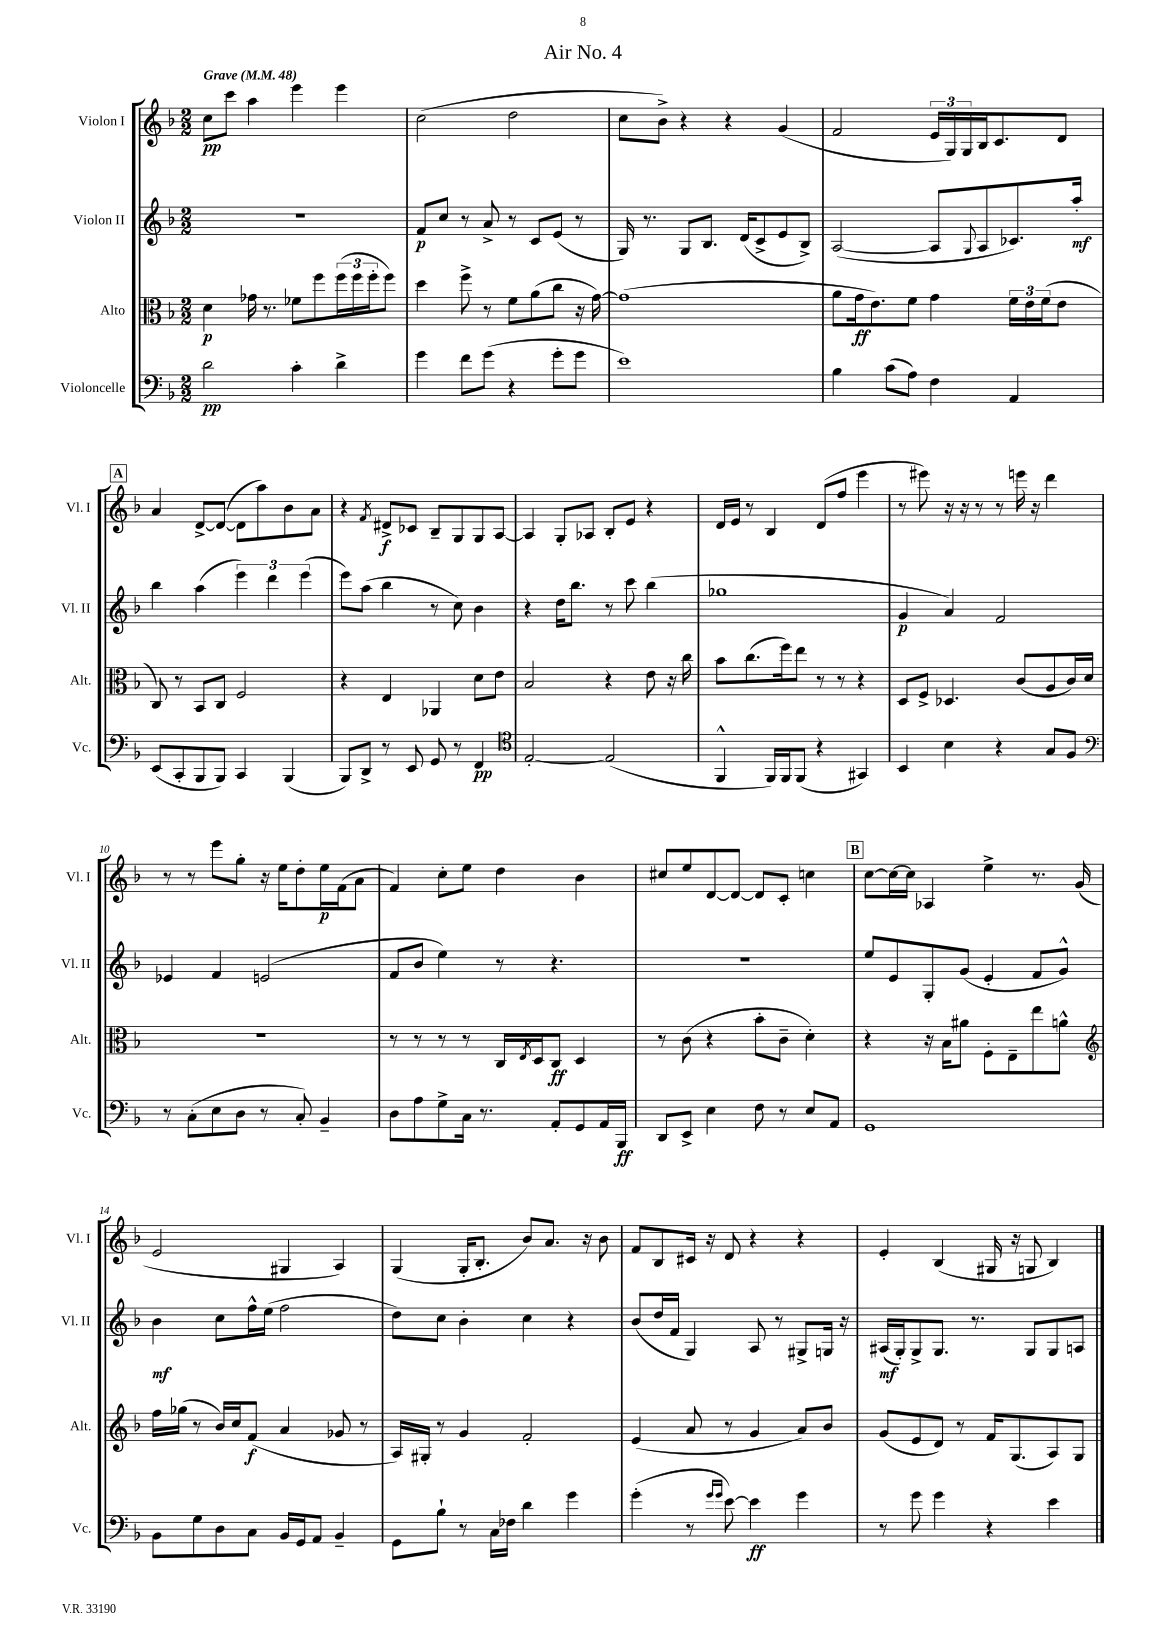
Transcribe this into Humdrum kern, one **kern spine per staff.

**kern	**dynam	**kern	**dynam	**kern	**dynam	**kern	**dynam
*part4	*part4	*part3	*part3	*part2	*part2	*part1	*part1
*staff4	*staff4	*staff3	*staff3	*staff2	*staff2	*staff1	*staff1
*I"Violoncelle	*	*I"Alto	*	*I"Violon II	*	*I"Violon I	*
*I'Vc.	*	*I'Alt.	*	*I'Vl. II	*	*I'Vl. I	*
*clefF4	*	*clefC3	*	*clefG2	*	*clefG2	*
*k[b-]	*	*k[b-]	*	*k[b-]	*	*k[b-]	*
*M2/2	*	*M2/2	*	*M2/2	*	*M2/2	*
*MM48	*	*MM48	*	*MM48	*	*MM48	*
=1	=1	=1	=1	=1	=1	=1	=1
!	!	!	!	!	!	!LO:TX:a:B:t=Grave	!
2d\	pp	4d\	p	1r	.	8cc\L	pp
.	.	.	.	.	.	8ccc\J	.
.	.	16g-X\	.	.	.	4aa\	.
.	.	8.r	.	.	.	.	.
4c'\	.	8f-X\L	.	.	.	4eee\	.
.	.	8ff\	.	.	.	.	.
4d^\	.	(24ff\L	.	.	.	4eee\	.
.	.	24ff\	.	.	.	.	.
.	.	24ff'\J	.	.	.	.	.
.	.	8ff\J)	.	.	.	.	.
=2	=2	=2	=2	=2	=2	=2	=2
4g\	.	4dd\	.	8f/L	p	(2cc\	.
.	.	.	.	8cc/J	.	.	.
8f\L	.	8ff^\	.	8r	.	.	.
(8g\J	.	8r	.	8a^/	.	.	.
4r	.	8f\L	.	8r	.	2dd\	.
.	.	(8a\	.	8c/L	.	.	.
8g'\L	.	8cc\J	.	(8e/J	.	.	.
8g\J	.	16r	.	8r	.	.	.
.	.	[16g\)	.	.	.	.	.
=3	=3	=3	=3	=3	=3	=3	=3
1e)	.	(1g]	.	16G/)	.	8cc\L	.
.	.	.	.	8.r	.	.	.
.	.	.	.	.	.	8b-^\J)	.
.	.	.	.	8G/L	.	4r	.
.	.	.	.	8.B-/J	.	.	.
.	.	.	.	.	.	4r	.
.	.	.	.	(16d/KL	.	.	.
.	.	.	.	8c^/	.	.	.
.	.	.	.	8e/	.	(4g/	.
.	.	.	.	8B-^/J)	.	.	.
=4	=4	=4	=4	=4	=4	=4	=4
4B-\	.	8a\L	.	([2A/	.	2f/	.
.	.	16g\k	ff	.	.	.	.
.	.	8.e\)	.	.	.	.	.
(8c\L	.	.	.	.	.	.	.
8A\J)	.	8f\J	.	.	.	.	.
4F\	.	4g\	.	8A/L]	.	24e/LL	.
.	.	.	.	.	.	24G/)	.
.	.	.	.	.	.	24G/	.
.	.	.	.	8qqG/	.	.	.
.	.	.	.	8A/	.	16B-/J	.
.	.	.	.	.	.	8.c/	.
4AA/	.	24f\LL	.	8.c-X/)	.	.	.
.	.	24e\	.	.	.	.	.
.	.	(24f\J	.	.	.	.	.
.	.	8e\J	.	.	.	8d/J	.
.	.	.	.	16aa'/Jk	mf	.	.
!!LO:LB:g=z
!!LO:REH:place=s1:t=A
=5	=5	=5	=5	=5	=5	=5	=5
(8EE/L	.	8C/)	.	4bb-\	.	4a/	.
8CC'/	.	8r	.	.	.	.	.
8BBB-/	.	8BB-/L	.	(4aa\	.	[8d^/L	.
8BBB-/J)	.	8C/J	.	.	.	(8d/J_	.
4CC/	.	2F/	.	6eee\)	.	8d\L]	.
.	.	.	.	.	.	8aa\)	.
.	.	.	.	6ddd\	.	.	.
(4BBB-/	.	.	.	.	.	8b-\	.
.	.	.	.	(6eee\	.	.	.
.	.	.	.	.	.	8a\J	.
=6	=6	=6	=6	=6	=6	=6	=6
8BBB-/L)	.	4r	.	8eee\L)	.	4r	.
8DD^/J	.	.	.	(8aa\J	.	.	.
.	.	.	.	.	.	8qf/	.
8r	.	4E/	.	4bb-\	.	8d#X^/L	f
8EE/	.	.	.	.	.	8c-X/J	.
8GG/	.	4AA-X/	.	8r	.	8B-~/L	.
8r	.	.	.	8cc\)	.	8G/	.
4FF/	pp	8d\L	.	4b-\	.	8G/	.
.	.	8e\J	.	.	.	[8A/J	.
=7	=7	=7	=7	=7	=7	=7	=7
*clefC4	*	*	*	*	*	*	*
[2E'/	.	2B-/	.	4r	.	4A/]	.
.	.	.	.	16dd\KL	.	8G'/L	.
.	.	.	.	8.bb-\J	.	.	.
.	.	.	.	.	.	8A-X/J	.
(2E/]	.	4r	.	8r	.	8B-'/L	.
.	.	.	.	8ccc\	.	8e/J	.
.	.	8e\	.	(4bb-\	.	4r	.
.	.	16r	.	.	.	.	.
.	.	16cc\	.	.	.	.	.
=8	=8	=8	=8	=8	=8	=8	=8
4FF^^/	.	8b-\L	.	1gg-X	.	16d/LL	.
.	.	.	.	.	.	16e/JJ	.
.	.	(8.cc\	.	.	.	8r	.
16FF/LL)	.	.	.	.	.	4B-/	.
16FF/J	.	16ff\k)	.	.	.	.	.
(8FF/J	.	8ee\J	.	.	.	.	.
4r	.	8r	.	.	.	(8d/L	.
.	.	8r	.	.	.	8ff/J	.
4GG#X/)	.	4r	.	.	.	4eee\	.
=9	=9	=9	=9	=9	=9	=9	=9
4BB-/	.	8D/L	.	4g/	p	8r	.
.	.	8F^/J	.	.	.	8eee#X\)	.
4B-\	.	4.D-X/	.	4a/)	.	16r	.
.	.	.	.	.	.	16r	.
.	.	.	.	.	.	8r	.
4r	.	.	.	2f/	.	8r	.
.	.	(8c/L	.	.	.	16eeen\	.
.	.	.	.	.	.	16r	.
8G/L	.	8A/	.	.	.	4ddd\	.
8F/J	.	16c/L)	.	.	.	.	.
.	.	16d/JJ	.	.	.	.	.
!!LO:LB:g=z
=10	=10	=10	=10	=10	=10	=10	=10
*clefF4	*	*	*	*	*	*	*
8r	.	1r	.	4e-X/	.	8r	.
(8C'\L	.	.	.	.	.	8r	.
8E\	.	.	.	4f/	.	8eee\L	.
8D\J	.	.	.	.	.	8gg'\J	.
8r	.	.	.	(2en/	.	16r	.
.	.	.	.	.	.	16ee\KL	.
8C'/)	.	.	.	.	.	8dd'\	.
4BB-~/	.	.	.	.	.	16ee\L	p
.	.	.	.	.	.	(16f\J	.
.	.	.	.	.	.	8a\J	.
=11	=11	=11	=11	=11	=11	=11	=11
8D\L	.	8r	.	8f/L	.	4f/)	.
8A\	.	8r	.	8b-/J	.	.	.
8G^\	.	8r	.	4ee\)	.	8cc'\L	.
16C\Jk	.	8r	.	.	.	8ee\J	.
8.r	.	.	.	.	.	.	.
.	.	16C/LL	.	8r	.	4dd\	.
.	.	8qE/	.	.	.	.	.
.	.	16D/J	.	.	.	.	.
8AA'/L	.	8C/J	ff	4.r	.	.	.
8GG/	.	4D/	.	.	.	4b-\	.
16AA/L	.	.	.	.	.	.	.
16BBB-/JJ	ff	.	.	.	.	.	.
=12	=12	=12	=12	=12	=12	=12	=12
8DD/L	.	8r	.	1r	.	8cc#X/L	.
8EE^/J	.	(8c\	.	.	.	8ee/	.
4E\	.	4r	.	.	.	[8d/	.
.	.	.	.	.	.	8d/J_	.
8F\	.	8b-'\L	.	.	.	8d/L]	.
8r	.	8c~\J	.	.	.	8c'/J	.
8E/L	.	4d'\)	.	.	.	4ccn\	.
8AA/J	.	.	.	.	.	.	.
!!LO:REH:place=s1:t=B
=13	=13	=13	=13	=13	=13	=13	=13
1GG	.	4r	.	8ee/L	.	[8cc\L	.
.	.	.	.	8e/	.	16cc\L_	.
.	.	.	.	.	.	16cc\JJ]	.
.	.	16r	.	8G'/	.	4A-X/	.
.	.	16B-\KL	.	.	.	.	.
.	.	8a#X\J	.	(8g/J	.	.	.
.	.	8F'\L	.	4e'/	.	4ee^\	.
.	.	8E~\	.	.	.	.	.
.	.	8ee\	.	8f/L	.	8.r	.
.	.	8an^^\J	.	8g^^/J)	.	.	.
.	.	.	.	.	.	(16g/	.
!!LO:LB:g=z
=14	=14	=14	=14	=14	=14	=14	=14
*	*	*clefG2	*	*	*	*	*
8BB-\L	.	16ff\LL	.	4b-\	mf	2e/	.
.	.	(16gg-X\JJ	.	.	.	.	.
8G\	.	8r	.	.	.	.	.
8D\	.	16b-/LL)	.	8cc\L	.	.	.
.	.	16cc/J	.	.	.	.	.
8C\J	.	(8f/J	f	16ff^^\L	.	.	.
.	.	.	.	(16ee\JJ	.	.	.
16BB-/LL	.	4a/	.	2ff\	.	4G#X/	.
16GG/J	.	.	.	.	.	.	.
8AA/J	.	.	.	.	.	.	.
4BB-~/	.	8g-X/	.	.	.	4A/)	.
.	.	8r	.	.	.	.	.
=15	=15	=15	=15	=15	=15	=15	=15
8GG\L	.	16A/LL)	.	8dd\L)	.	(4G/	.
.	.	16G#X'/JJ	.	.	.	.	.
8B-`\J	.	8r	.	8cc\J	.	.	.
8r	.	4g/	.	4b-'\	.	16G'/KL	.
.	.	.	.	.	.	8.B-'/J	.
16C\LL	.	.	.	.	.	.	.
16F-X\JJ	.	.	.	.	.	.	.
4d\	.	2f'/	.	4cc\	.	8b-/L)	.
.	.	.	.	.	.	8.a/J	.
4g\	.	.	.	4r	.	.	.
.	.	.	.	.	.	16r	.
.	.	.	.	.	.	8b-\	.
=16	=16	=16	=16	=16	=16	=16	=16
(4g'\	.	(4e/	.	(8b-/L	.	8f/L	.
.	.	.	.	16dd/L	.	8B-/	.
.	.	.	.	16f/JJ	.	.	.
8r	.	8a/	.	4G/)	.	16c#X/Jk	.
.	.	.	.	.	.	16r	.
16qqg/LL	.	.	.	.	.	.	.
16qqg/JJ	.	.	.	.	.	.	.
[8e\)	.	8r	.	.	.	8d/	.
4e\]	ff	4g/	.	8A/	.	4r	.
.	.	.	.	8r	.	.	.
4g\	.	8a/L)	.	8G#X^/L	.	4r	.
.	.	8b-/J	.	16Gn/Jk	.	.	.
.	.	.	.	16r	.	.	.
=17	=17	=17	=17	=17	=17	=17	=17
8r	.	(8g/L	.	(16A#X/LL	mf	4e'/	.
.	.	.	.	16G'/J)	.	.	.
8g\	.	8e/	.	8G^/	.	.	.
4g\	.	8d/J)	.	8.G/J	.	(4B-/	.
.	.	8r	.	.	.	.	.
.	.	.	.	8.r	.	.	.
4r	.	16f/KL	.	.	.	16G#X/	.
.	.	(8.G/	.	.	.	16r	.
.	.	.	.	8G/L	.	8Gn/	.
4e\	.	8A/)	.	8G/	.	4B-/)	.
.	.	8G/J	.	8An/J	.	.	.
==	==	==	==	==	==	==	==
*-	*-	*-	*-	*-	*-	*-	*-
